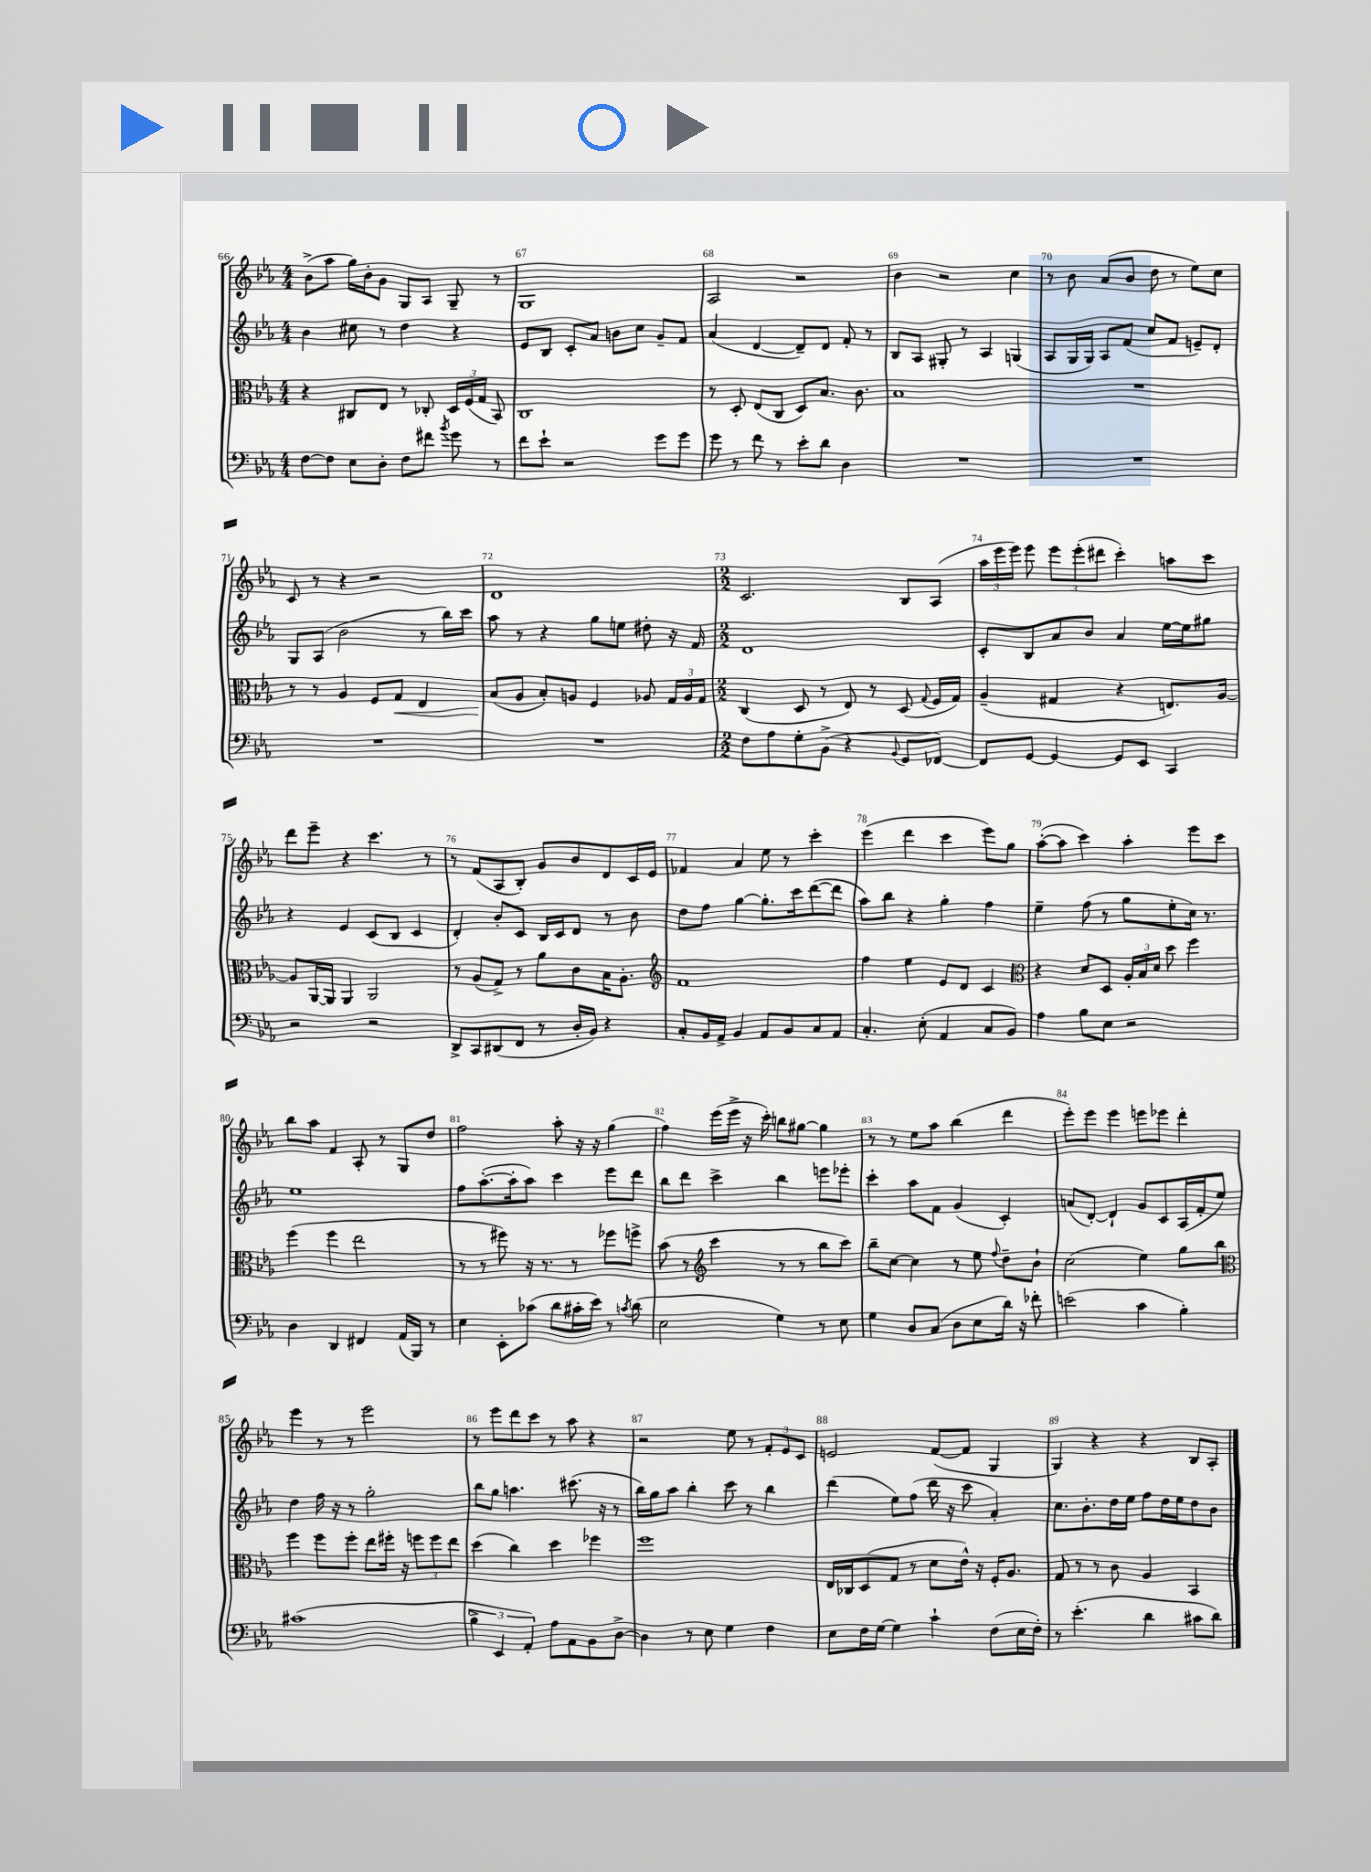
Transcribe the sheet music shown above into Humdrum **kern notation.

**kern	**kern	**kern	**kern
*staff4	*staff3	*staff2	*staff1
*clefF4	*clefC3	*clefG2	*clefG2
*k[b-e-a-]	*k[b-e-a-]	*k[b-e-a-]	*k[b-e-a-]
*M4/4	*M4/4	*M4/4	*M4/4
[8F	4r	4b-	(8b-^
8F]	.	.	8aa-
8E-	8C#	8cc#	16gg)
.	.	.	16b-'
8D'	8E-	8r	8g
8F	8r	4dd	8G
8f#	8C-'	.	8A-
8qb-	.	.	.
8g	24D	4r	8G~
.	(24F	.	.
.	24G	.	.
8r	8BB-)	.	8r
=	=	=	=
8f	1C	8e-	1G
8e-`	.	8B-	.
2r	.	8c'	.
.	.	8a-	.
.	.	8b	.
.	.	8cc	.
8g	.	8g~	.
8g	.	8f	.
=	=	=	=
8g	8r	(4a-	2A-
8r	8D'	.	.
8f	(8E-	[4d	.
8r	8C	.	.
8e-'	8D)	8d~])	2r
8d	8.B-	8d	.
4D	.	8f'	.
.	8.c	.	.
.	.	8r	.
=	=	=	=
1r	1B-	8B-	4b-
.	.	8A-	.
.	.	8G#'	2r
.	.	8r	.
.	.	4A-	.
.	.	(4G	4cc
=	=	=	=
1r	1r	8A-	8r
.	.	16G	8b-
.	.	16G)	.
.	.	8A-	(8a-
.	.	(8f	8b-
.	.	8cc	8dd
.	.	8f	8r
.	.	8e~)	8ee-)
.	.	8d'	8cc
=	=	=	=
1r	8r	8G	8c
.	8r	(8A-	8r
.	4A-	2b-	4r
.	8F	.	2r
.	8G	.	.
.	4E-	8r	.
.	.	16bb-)	.
.	.	16ccc	.
=	=	=	=
1r	(8B-	8aa-	1d
.	8A-	8r	.
.	8B-')	4r	.
.	8A	.	.
.	4F	8gg	.
.	.	8ee	.
.	8A-	8dd#'	.
.	24G	16r	.
.	24A-	.	.
.	.	16f	.
.	24G	.	.
=	=	=	=
*M2/2	*M2/2	*M2/2	*M2/2
8F	(4C	1d	2.c
8A-	.	.	.
8G'	8D	.	.
(8BB-^	8r	.	.
4r	8E-)	.	.
.	8r	.	.
8qqBB-	.	.	.
8GG	(8D	.	8B-
.	8qqG	.	.
[8FF-)	16F	.	(8A-
.	16G)	.	.
=	=	=	=
8FF-]	(4A-~	8c'	24aa-
.	.	.	24eee-
.	.	.	24eee-)
[8GG	.	8B-	8eee-
4GG_	4G#	8a-	12eee-
.	.	.	(12eee-'
.	.	8b-	.
.	.	.	12ddd#
8GG]	4r	4a-	4ccc')
8EE-	.	.	.
4CC	8.E)	[16ee-	8aa
.	.	16ee-]	.
.	.	8gg#	8ccc
.	[16A-	.	.
=	=	=	=
2r	8A-]	4r	8ddd
.	[16AA-	.	8eee-~
.	16AA-]	.	.
.	4AA-	4e-	4r
2r	2AA-	(8c	4.ccc
.	.	8B-	.
.	.	4c	.
.	.	.	8r
=	=	=	=
8DD^	8r	4d')	8r
8CC	(8A-	.	(8f
(8DD#	8G^)	8b-'	8A-
8FF	8r	8c	8B-')
8r	8a-	16B-	8g
.	.	16c	.
16D'	8c	8d	8b-
16BB-)	.	.	.
4r	16B-	8r	8d
.	8.A-'	.	.
.	.	8b-	16c
.	.	.	16e-
=	=	=	=
*	*clefG2	*	*
8C'	1f	8dd	4f-
16BB-	.	8ff	.
16AA-^	.	.	.
4BB-	.	[4gg	4a-
8AA-	.	8.gg']	8ee-
8BB-	.	.	8r
.	.	16ccc	.
8C	.	([8ddd	4ccc'
8AA-	.	8ddd]	.
=	=	=	=
4.C'	4ff	8aa-)	(4eee-
.	.	8bb-	.
.	4ee-	4r	4ddd
(8E-'	.	.	.
4AA-	8e-	4gg'	4ccc
.	8d	.	.
8C	4c	4ff	8eee-)
8BB-)	.	.	8gg
=	=	=	=
*	*clefC3	*	*
4A-	4r	4ee-~	([8aa-'
.	.	.	8aa-]
8B-	8d	(8ff	4ccc)
8E-	8D	8r	.
2r	24A-'	8gg	4aa-'
.	24B-	.	.
.	24d	.	.
.	8dd	8ee-'	.
.	4ff	16cc)	8eee-
.	.	8.r	.
.	.	.	8ccc
=	=	=	=
4D	(4ff	1ee-	8bb-
.	.	.	8aa-
4DD	4ff	.	4f
4FF#	2ee-	.	8A-'
.	.	.	8r
(16AA-	.	.	8G
16BBB-)	.	.	.
8r	.	.	8dd
=	=	=	=
4E-	8r	8ff	2ff
.	8r	([8.aa-'	.
8EE-'	8ff#)	.	.
.	.	16aa-']	.
(8c-	16r	8aa-)	.
.	8.r	.	.
8d	.	4ccc	8aa-'
16c#'	8r	.	16r
16e-)	.	.	16r
8r	8ff-	8eee-	(4gg
8qc	.	.	.
(8d	8ff^	8ddd	.
=	=	=	=
2E-	(8b-	8bb-	4ff)
.	8r	8ddd	.
*	*clefG2	*	*
.	4ccc	4ccc^	(16eee-
.	.	.	16eee-^
.	.	.	16r
.	.	.	16ccc')
4G)	8r	4bb-	8bb
.	8r	.	[8gg#
8r	8bb-	8eee	4gg#]
8E-	8ccc)	8eee-'	.
=	=	=	=
4G	8bb-~	4ccc'	8r
.	[8cc	.	8r
8D	4cc]	8aa-	8ee-
(8C	.	8f	8aa-
8D	8r	(4g	(4bb-
8E-	8ee-	.	.
.	8qqff	.	.
16d)	8dd~	4c')	4ddd
16r	.	.	.
8f-'	8b-`	.	.
=	=	=	=
(2e	(2cc	(8a	8eee-')
.	.	[8d')	8eee-
.	.	4d`]	4eee-
4c	4ee-)	8g	8eee
.	.	8c	8eee-
4B-')	8gg	(16A-	4ddd'
.	.	16f'	.
.	8bb-	8ee-)	.
=	=	=	=
*	*clefC3	*	*
(1c#	4ff	4dd	4eee-
.	8ff	16ff	8r
.	.	16r	.
.	8ff'	8r	8r
.	8ee-	2gg'	2eee-
.	16ff#'	.	.
.	16r	.	.
.	12ff	.	.
.	12ff	.	.
.	12ee-	.	.
=	=	=	=
6B-^	(4dd	8bb-	8r
.	.	8gg	8eee-
6EE-	.	.	.
.	4cc)	4.aa	8ddd
6AA-')	.	.	.
.	.	.	8ccc
8A-	4dd	.	8r
8AA-	.	(8.ccc#	8aa-
8BB-	4ff-	.	4r
.	.	16r	.
[8D^	.	8r	.
=	=	=	=
4D]	1ff	16bb-)	2r
.	.	16gg	.
.	.	8aa-	.
8r	.	4bb-'	.
8E-	.	.	.
4G	.	8ccc	8ee-
.	.	8r	8r
4F	.	4bb-	12f'
.	.	.	12e-
.	.	.	12c
=	=	=	=
8E-	16E-	(4ddd	2e
.	16C-	.	.
16F	(8D	.	.
[16G	.	.	.
4G]	8G	8ee-)	.
.	8r	(8ff	.
4c`	8d	16ddd	([8f
.	.	16r	.
.	16e-^^)	8ccc	8f]
.	16r	.	.
(8F	16F'	4a-')	4G
.	8.A-	.	.
16E-	.	.	.
16F')	.	.	.
=	=	=	=
8r	8G	8.cc	4G)
(4.e-'	8r	.	.
.	.	8.b-'	.
.	8r	.	4r
.	8c	16dd	.
.	.	16ee-	.
4d	4A-	8ff	4r
.	.	16dd	.
.	.	16ee-	.
8c#	4BB-	8dd	8B-
8d)	.	8b-	8A-'
==	==	==	==
*-	*-	*-	*-
